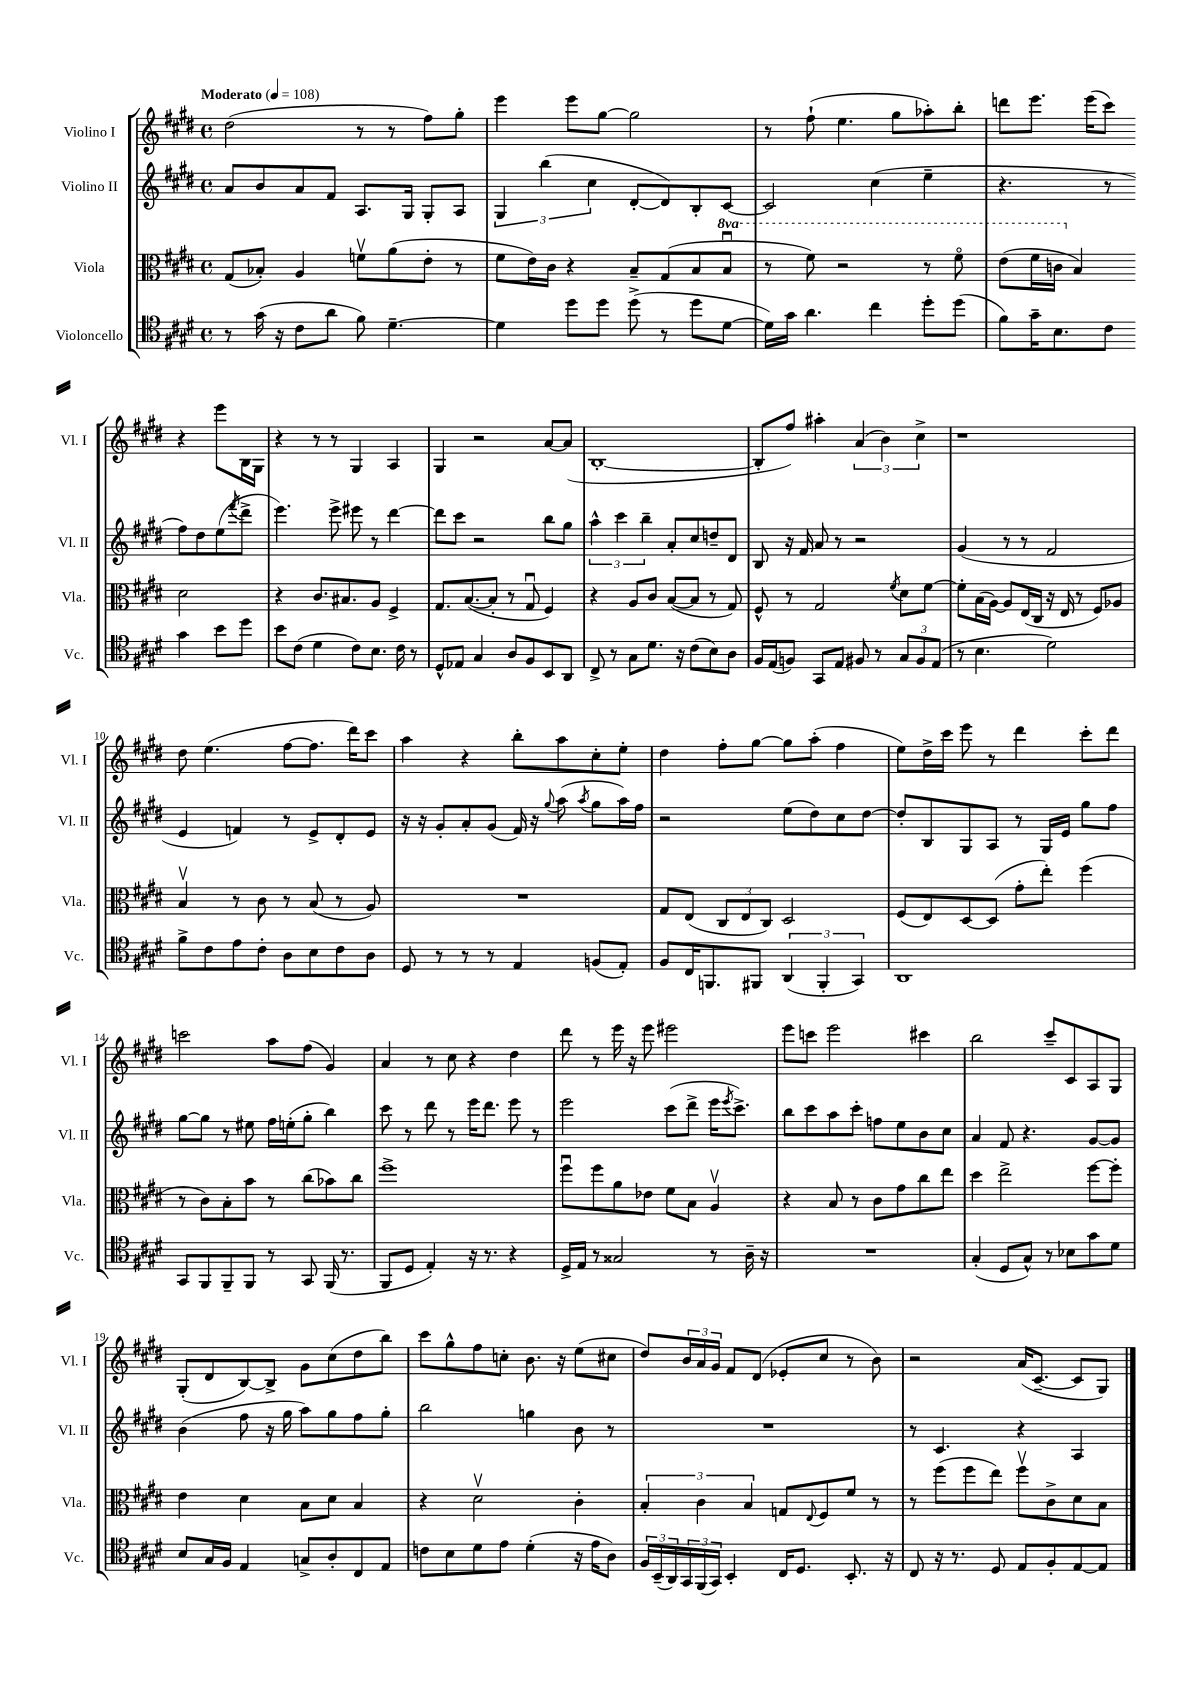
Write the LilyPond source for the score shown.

<<
\new StaffGroup <<
\new Staff = "s0" \with { instrumentName = "Violino I" shortInstrumentName = "Vl. I" } {
    \clef treble \key e \major \defaultTimeSignature \time 4/4 \tempo "Moderato" 4 = 108
    dis''2( r8 r8 fis''8) gis''8-. |
    e'''4 e'''8 gis''8~ gis''2 |
    r8 fis''8-!( e''4. gis''8 aes''8-.) b''8-. |
    d'''8 e'''8. e'''16( cis'''8) r4 e'''8 b16 gis16 |
    r4 r8 r8 gis4 a4 |
    gis4 r2 a'8~ a'8( |
    b1~-. |
    b8-. fis''8) ais''4-. \tuplet 3/2 { a'4( b'4) cis''4-> } |
    r1 |
    dis''8 e''4.( fis''8~ fis''8. dis'''16) cis'''8 |
    a''4 r4 b''8-. a''8 cis''8-. e''8-. |
    dis''4 fis''8-. gis''8~ gis''8 a''8-.( fis''4 |
    e''8) dis''16-> cis'''16 e'''8 r8 dis'''4 cis'''8-. dis'''8 |
    c'''2 a''8 fis''8( gis'4) |
    a'4 r8 cis''8 r4 dis''4 |
    dis'''8 r8 e'''16 r16 e'''8 eis'''2 |
    e'''8 c'''8 e'''2 cis'''4 |
    b''2 cis'''8-- cis'8 a8 gis8 |
    gis8-.( dis'8 b8~) b8-> gis'8 cis''8( dis''8 b''8) |
    cis'''8 gis''8-^ fis''8 c''8-. b'8. r16 e''8( cis''8 |
    dis''8) \tuplet 3/2 { b'16 a'16 gis'16 } fis'8 dis'8( ees'8-. cis''8 r8 b'8) |
    r2 a'16( cis'8.~-- cis'8 gis8) \bar "|." |
}
\new Staff = "s1" \with { instrumentName = "Violino II" shortInstrumentName = "Vl. II" } {
    \clef treble \key e \major \defaultTimeSignature \time 4/4
    a'8 b'8 a'8 fis'8 a8. gis16 gis8-. a8 |
    \tuplet 3/2 { gis4 b''4( cis''4 } dis'8~-. dis'8) b8-. cis'8~ |
    cis'2 cis''4( e''4-- |
    r4. r8 fis''8) dis''8 e''8( \acciaccatura { fis'''8 } dis'''8-> |
    e'''4.) e'''8-> eis'''8 r8 dis'''4~ |
    dis'''8 cis'''8 r2 b''8 gis''8 |
    \tuplet 3/2 { a''4-^ cis'''4 b''4-- } a'8-. cis''8 d''8-- dis'8 |
    b8 r16 fis'16 a'8 r8 r2 |
    gis'4( r8 r8 fis'2 |
    e'4 f'4) r8 e'8-> dis'8-. e'8 |
    r16 r16 gis'8-. a'8-. gis'8( fis'16) r16 \appoggiatura { gis''8 } a''8( \acciaccatura { a''8 } gis''8 a''16) fis''16 |
    r2 e''8( dis''8) cis''8 dis''8~ |
    dis''8-. b8 gis8 a8 r8 gis16 e'16 gis''8 fis''8 |
    gis''8~ gis''8 r8 eis''8 fis''16 e''16-.( gis''8-. b''4) |
    cis'''8 r8 dis'''8 r8 e'''16 dis'''8. e'''8 r8 |
    e'''2 cis'''8( dis'''8-> e'''16 \acciaccatura { e'''8 } cis'''8.->) |
    b''8 cis'''8 a''8 cis'''8-. f''8 e''8 b'8 cis''8 |
    a'4 fis'8 r4. gis'8~ gis'8 |
    b'4( fis''8 r16 gis''16 a''8) gis''8 fis''8 gis''8-. |
    b''2 g''4 b'8 r8 |
    R1 |
    r8 cis'4. r4 a4 \bar "|." |
}
\new Staff = "s2" \with { instrumentName = "Viola" shortInstrumentName = "Vla." } {
    \clef alto \key e \major \defaultTimeSignature \time 4/4 \set Staff.ottavationMarkups = #ottavation-simple-ordinals
    gis8( bes8-.) a4 f'8\upbow a'8( e'8-. r8 |
    fis'8 e'16) cis'16 r4 b8-- gis8( b8 \ottava #1 b'8\downbow |
    r8 fis''8) r2 r8 fis''8\flageolet |
    e''8( fis''16 c''16 \ottava #0 b4) dis'2 |
    r4 cis'8. bis8. a8 fis4-> |
    gis8. b8.~( b8-. r8 gis8\downbow fis4) |
    r4 a8 cis'8 b8~( b8 r8 gis8) |
    fis8-^ r8 gis2 \acciaccatura { fis'8 } dis'8 fis'8~ |
    fis'8-. b16( a16~) a8 e16( cis16 r16 e16 r8 fis8) aes8 |
    b4\upbow r8 cis'8 r8 b8( r8 a8) |
    R1 |
    gis8 e8( \tuplet 3/2 { cis8 e8 cis8) } dis2 |
    fis8( e8) dis8~ dis8( gis'8-. e''8-.) fis''4( |
    r8 cis'8) b8-. b'8 r8 cis''8( bes'8) cis''8 |
    fis''1-> |
    fis''8\downbow fis''8 a'8 ees'8 fis'8 b8 a4\upbow |
    r4 b8 r8 cis'8 gis'8 cis''8 e''8 |
    dis''4 e''2-> fis''8~ fis''8-. |
    e'4 dis'4 b8 dis'8 b4 |
    r4 dis'2\upbow cis'4-. |
    \tuplet 3/2 { b4-. cis'4 b4 } g8 \appoggiatura { e8 } fis8 fis'8 r8 |
    r8 fis''8( fis''8 e''8) fis''8\upbow cis'8-> dis'8 b8 \bar "|." |
}
\new Staff = "s3" \with { instrumentName = "Violoncello" shortInstrumentName = "Vc." } {
    \clef tenor \key e \major \defaultTimeSignature \time 4/4
    r8 gis'16( r16 cis'8 a'8 fis'8) dis'4.~-- |
    dis'4 dis''8 dis''8 dis''8->( r8 dis''8 dis'8~ |
    dis'16) gis'16 a'4. cis''4 dis''8-. dis''8( |
    fis'8) gis'16-- b8. cis'8 gis'4 b'8 dis''8 |
    b'8 cis'8( dis'4 cis'8) b8. cis'16 r8 |
    dis8-^ ees8 gis4 a8 fis8 b,8 a,8 |
    cis8-> r8 gis8 dis'8. r16 cis'8( b8) a8 |
    fis16 e16( f8) gis,8 e8 fis8 r8 \tuplet 3/2 { gis8 fis8 e8( } |
    r8 b4. dis'2) |
    fis'8-> cis'8 e'8 cis'8-. a8 b8 cis'8 a8 |
    dis8 r8 r8 r8 e4 f8( e8-.) |
    fis8 cis16 f,8. fis,8 \tuplet 3/2 { a,4( fis,4-. gis,4) } |
    a,1 |
    gis,8 fis,8 fis,8-- fis,8 r8 gis,8 fis,16( r8. |
    fis,8 dis8 e4-.) r16 r8. r4 |
    dis16-> e16 r8 gisis2 r8 a16-- r16 |
    R1 |
    gis4-.( dis8 gis8-^) r8 bes8 gis'8 dis'8 |
    b8 gis16 fis16 e4 g8-> a8-. cis8 e8 |
    c'8 b8 dis'8 e'8 dis'4-.( r16 e'16 a8) |
    \tuplet 3/2 { fis16 b,16--( a,16) } \tuplet 3/2 { gis,16 fis,16( gis,16) } b,4-. cis16 dis8. b,8.-. r16 |
    cis8 r16 r8. dis8 e8 fis8-. e8~ e8 \bar "|." |
}
>>
>>
